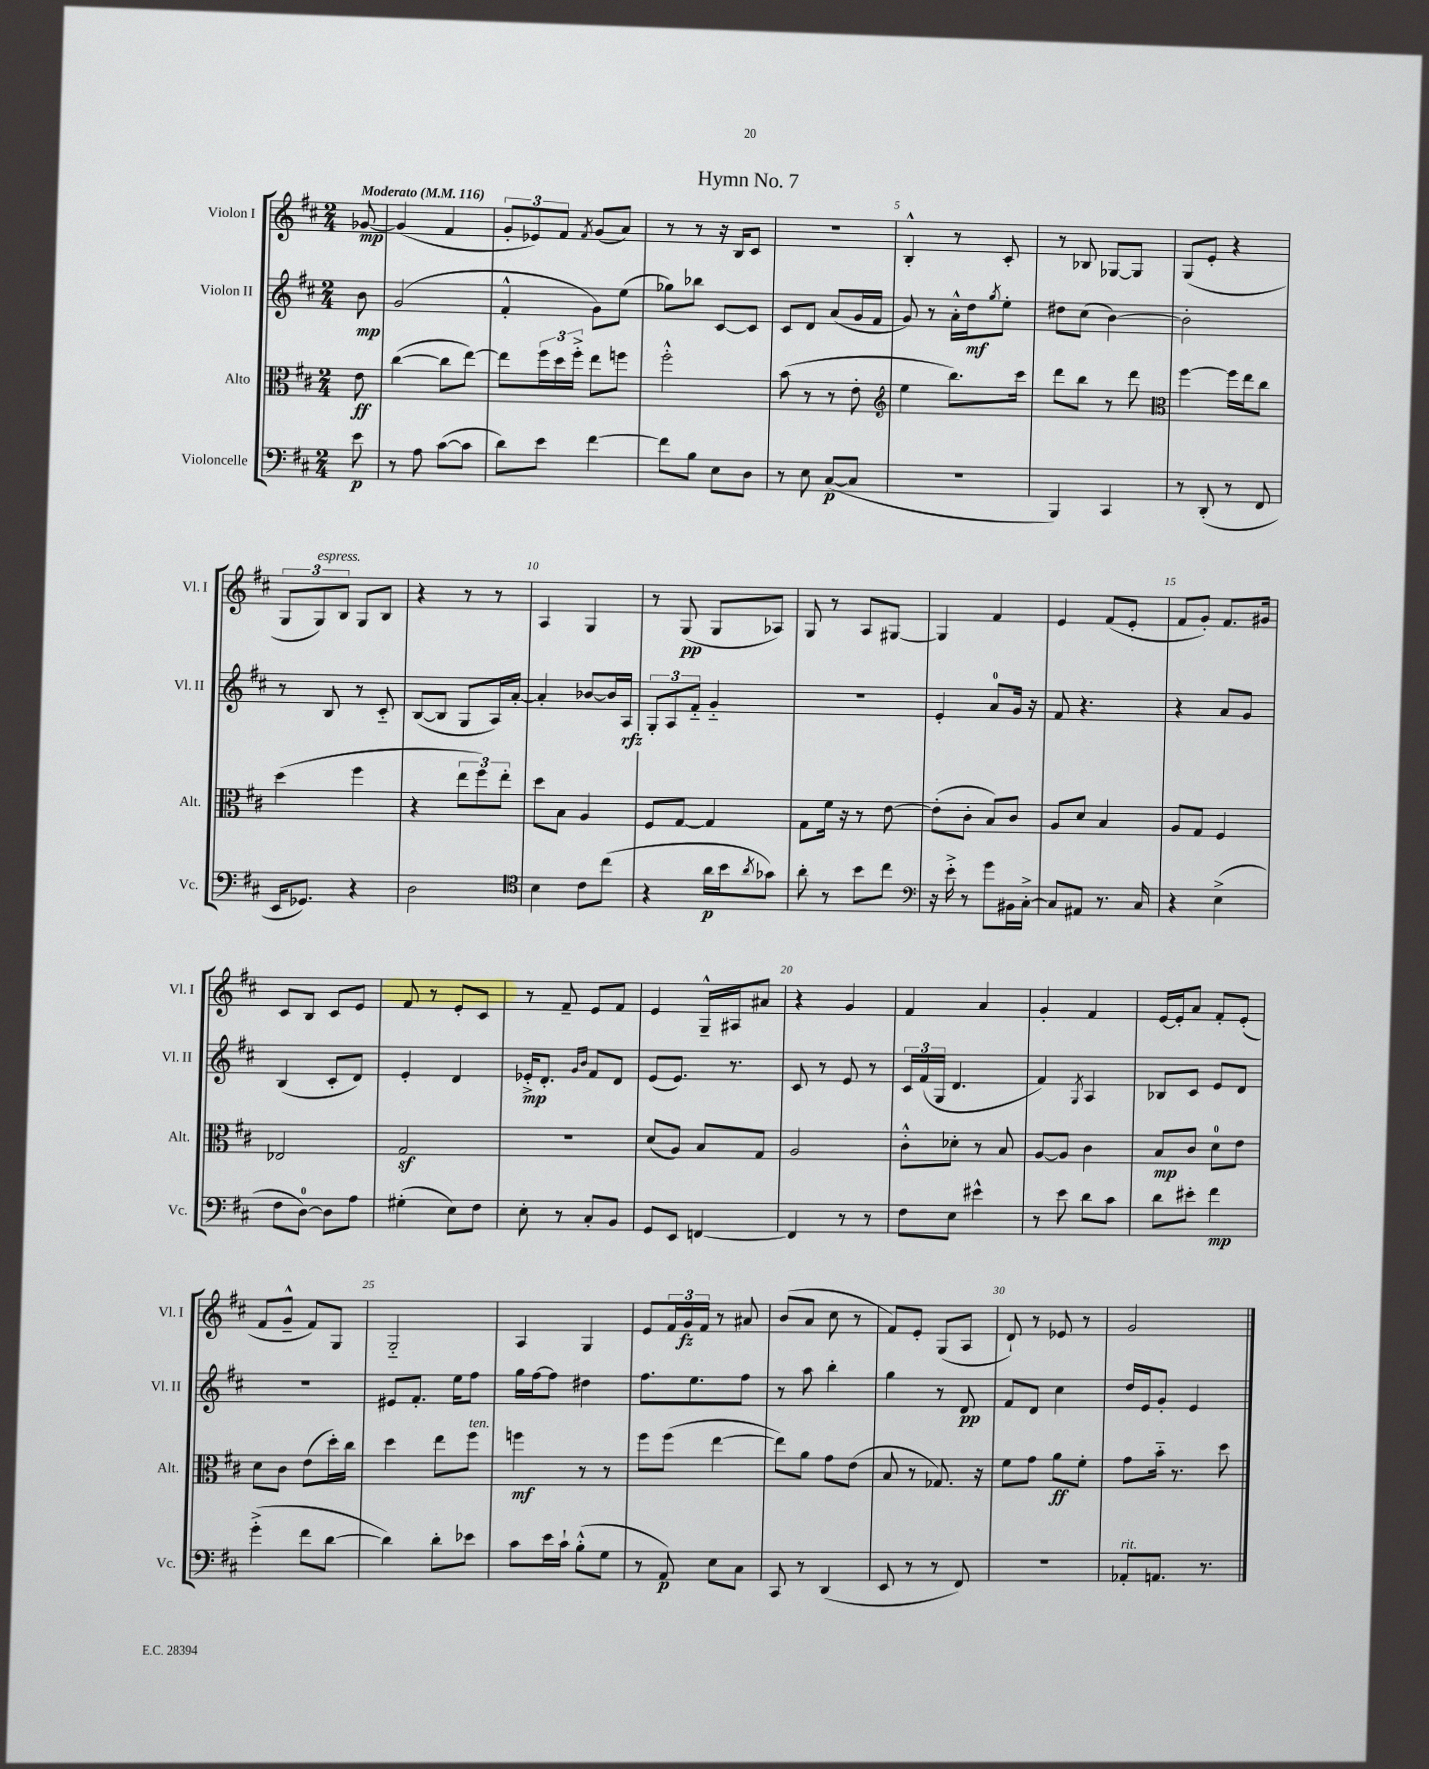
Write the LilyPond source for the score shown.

\header { title = "Hymn No. 7" }
<<
\new StaffGroup <<
\new Staff = "s0" \with { instrumentName = "Violon I" shortInstrumentName = "Vl. I" } {
    \clef treble \key d \major \numericTimeSignature \time 2/4 \partial 8 \tempo "Moderato" 4 = 116
    ges'8~\mp |
    ges'4( fis'4 |
    \tuplet 3/2 { g'8-. ees'8) fis'8 } \acciaccatura { fis'8 } g'8( a'8) |
    r8 r8 r16 b16 cis'8 |
    R2 |
    b4-.-^ r8 cis'8-. |
    r8 bes8 ges8~ ges8 |
    g8( e'8-. r4 |
    \tuplet 3/2 { g8 g8^\markup { \italic "espress." }) b8 } g8 b8 |
    r4 r8 r8 |
    a4 g4 |
    r8 g8\pp( g8 aes8) |
    g8 r8 a8 gis8~ |
    gis4 fis'4 |
    e'4 fis'8( e'8-. |
    fis'8 g'8-.) fis'8. gis'16 |
    cis'8 b8 cis'8 e'8 |
    fis'8 r8 e'8-. cis'8 |
    r8 fis'8-- e'8 fis'8 |
    e'4 g16---^ ais16 ais'8 |
    r4 g'4 |
    fis'4 a'4 |
    g'4-. fis'4 |
    e'16~ e'16-. a'8 fis'8-. e'8-.( |
    fis'8 g'8---^ fis'8) g8 |
    g2-_ |
    a4 g4 |
    e'8 \tuplet 3/2 { fis'16 g'16\fz fis'16 } r8 ais'8 |
    b'8( a'8 cis''8 r8 |
    fis'8) e'8-. g8( a8 |
    d'8-!) r8 ees'8 r8 |
    g'2 \bar "|." |
}
\new Staff = "s1" \with { instrumentName = "Violon II" shortInstrumentName = "Vl. II" } {
    \clef treble \key d \major \numericTimeSignature \time 2/4 \partial 8
    b'8\mp |
    g'2( |
    fis'4-.-^ g'8) e''8( |
    ges''8) bes''8 cis'8~ cis'8 |
    cis'8 d'8 a'8( g'16 fis'16 |
    g'8) r8 a'16-.-^ d''16\mf \acciaccatura { g''8 } e''8-. |
    dis''8 cis''8( b'4~) |
    b'2-. |
    r8 b8 r8 cis'8-_ |
    b8~( b8 g8 a16) a'16~-. |
    a'4-. bes'8~ bes'16 a16\rfz |
    \tuplet 3/2 { g8-. a8 fis'8-_ } g'4-_ |
    R2 |
    e'4-. a'8-0 g'16 r16 |
    fis'8 r4. |
    r4 a'8 g'8 |
    b4( cis'8-. d'8) |
    e'4-. d'4 |
    ees'16-.->\mp d'8.-. \grace { g'16 b'16 } fis'8 d'8 |
    e'8( e'8.) r8. |
    cis'8 r8 e'8 r8 |
    \tuplet 3/2 { cis'16 fis'16( g16 } d'4. |
    fis'4) \acciaccatura { g8 } a4 |
    bes8 cis'8 e'8 d'8 |
    r2 |
    eis'8 fis'8.-. e''16 fis''8 |
    g''16 fis''16~ fis''8 dis''4 |
    fis''8. e''8. fis''8 |
    r8 a''8 b''4-. |
    g''4 r8 d'8\pp |
    fis'8 d'8 cis''4 |
    d''16 e'16 g'8-. e'4 \bar "|." |
}
\new Staff = "s2" \with { instrumentName = "Alto" shortInstrumentName = "Alt." } {
    \clef alto \key d \major \numericTimeSignature \time 2/4 \partial 8
    e'8\ff |
    cis''4~( cis''8 e''8~) |
    e''8 \tuplet 3/2 { fis''16 d''16 fis''16-.-> } e''8 f''8 |
    fis''2-.-^ |
    b'8( r8 r8 e'8-. |
    \clef treble e''4 b''8.) cis'''16 |
    d'''8 b''8 r8 d'''8 |
    \clef alto fis''4~ fis''16 e''16 cis''8 |
    d''4( fis''4 |
    r4 \tuplet 3/2 { e''8 fis''8) e''8-. } |
    d''8 b8 a4 |
    fis8 g8~ g4 |
    g8 fis'16 r16 r8 e'8~ |
    e'8-.( cis'8-. b8) cis'8 |
    a8 d'8 b4 |
    a8 g8 fis4 |
    ees2 |
    g2\sf |
    R2 |
    d'8( a8) b8 g8 |
    a2 |
    cis'8-.-^ des'8-. r8 b8 |
    a8~ a8 cis'4 |
    b8\mp cis'8 d'8-0 e'8 |
    d'8 cis'8 e'8( d''16-.) cis''16 |
    d''4 e''8 fis''8^\markup { \italic "ten." } |
    f''4\mf r8 r8 |
    fis''8 fis''8( e''4~ |
    e''8) a'8 g'8 e'8( |
    b8 r8 ges8.) r16 |
    fis'8 g'8 a'8\ff fis'8-. |
    g'8 b'16-_ r8. d''8 \bar "|." |
}
\new Staff = "s3" \with { instrumentName = "Violoncelle" shortInstrumentName = "Vc." } {
    \clef bass \key d \major \numericTimeSignature \time 2/4 \partial 8
    e'8\p |
    r8 a8 cis'8~( cis'8 |
    d'8) e'8 fis'4~ |
    fis'8 b8 e8 d8 |
    r8 e8 cis8~\p( cis8 |
    r2 |
    b,,4) cis,4 |
    r8 d,8-.( r8 fis,8 |
    e,16 ges,8.) r4 |
    d2 |
    \clef tenor b4 cis'8 cis''8( |
    r4 a'16\p b'16 \acciaccatura { a'8 } ges'8) |
    a'8-. r8 b'8 cis''8 |
    \clef bass r16 e'16-.-> r8 g'8 bis,16 cis16~-.-> |
    cis8 ais,8 r8. cis16 |
    r4 e4->( |
    fis8 d8-0~) d8 a8 |
    gis4-.( e8) fis8 |
    e8-. r8 cis8-. b,8 |
    g,8 e,8 f,4~ |
    f,4 r8 r8 |
    fis8 e8 eis'4-^ |
    r8 e'8 d'8 cis'8 |
    d'8 eis'8-. fis'4\mp |
    g'4-.->( fis'8 d'8~ |
    d'4) d'8-. ees'8 |
    cis'8 e'16 cis'16-! b8-.-^( g8 |
    r8 a,8\p) e8 cis8 |
    cis,8 r8 d,4( |
    e,8 r8 r8 fis,8) |
    R2 |
    aes,8-.^\markup { \italic "rit." } a,8. r8. \bar "|." |
}
>>
>>
\layout { \context { \Score \override BarNumber.break-visibility = ##(#f #t #t) barNumberVisibility = #(every-nth-bar-number-visible 5) } }
